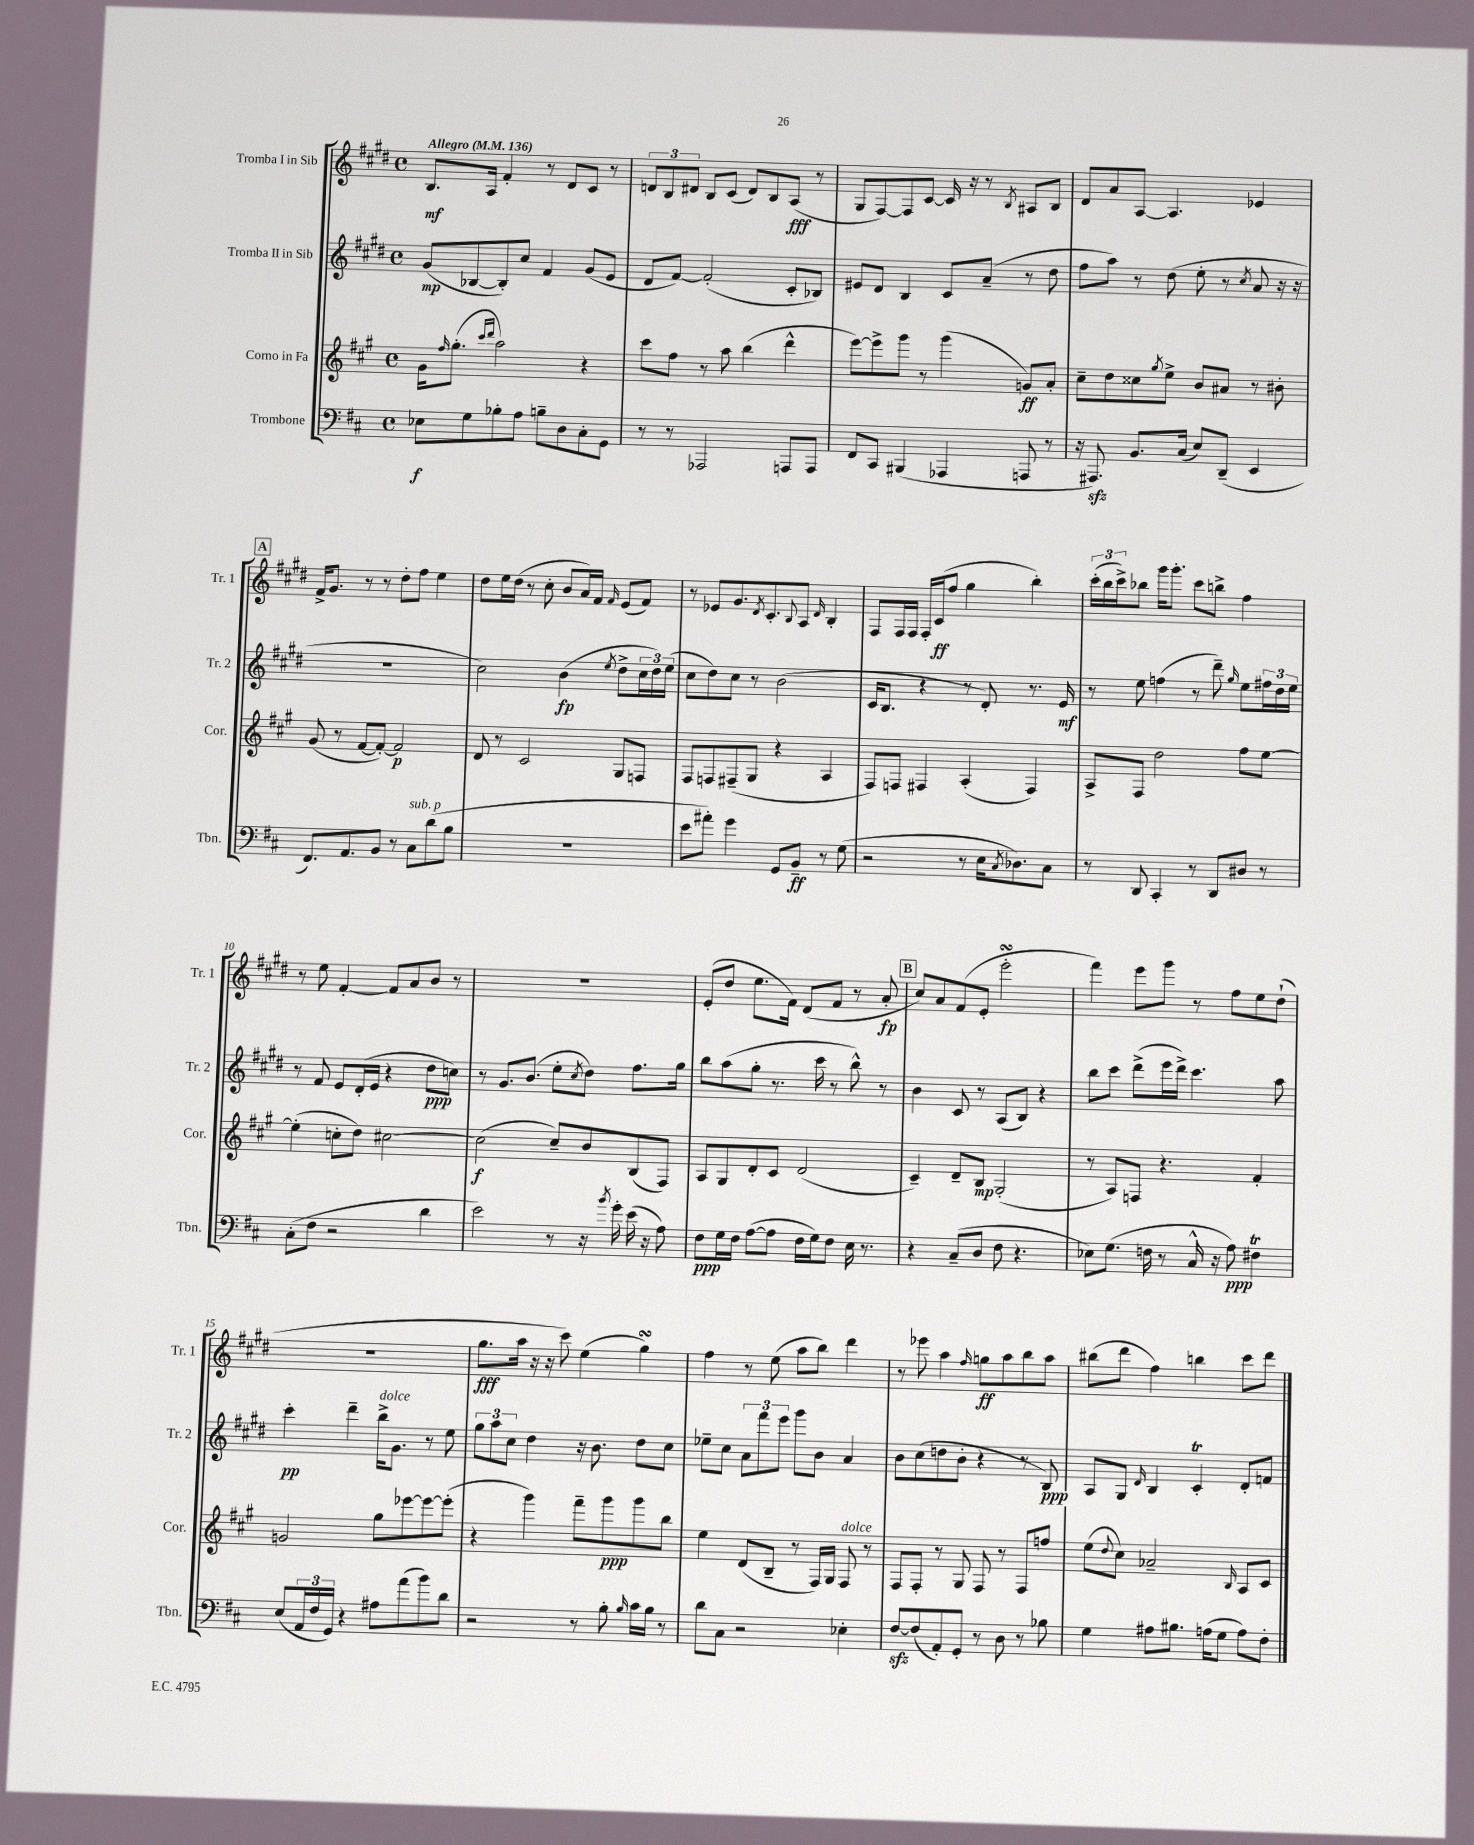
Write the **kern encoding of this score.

**kern	**kern	**kern	**kern
*staff4	*staff3	*staff2	*staff1
*clefF4	*clefG2	*clefG2	*clefG2
*k[f#c#]	*k[f#c#g#]	*k[f#c#g#d#]	*k[f#c#g#d#]
*M4/4	*M4/4	*M4/4	*M4/4
*met(c)	*met(c)	*met(c)	*met(c)
*MM136	*MM136	*MM136	*MM136
8E-	16g#	(8g#	8.B
.	16qqff#	.	.
.	(8.gg#'	.	.
8G	.	[8B-	.
.	.	.	16A
.	16qqccc#	.	.
.	16qqddd	.	.
8B-'	2aa)	8B-'])	4f#'
8A	.	8cc#	.
8B~	.	4f#	8r
8D	.	.	8d#
8C#'	4r	(8g#	8c#
8GG	.	8e	8r
=	=	=	=
8r	8ccc#	8d#	12d
.	.	.	12B
8r	8ff#	[8f#)	.
.	.	.	12d#
2AAA-	8r	(2f#']	8B
.	8aa	.	(8c#
.	(4bb	.	8d#)
.	.	.	8B
8AAA	4ddd^^	8c#'	(8A
8AAA	.	8B-)	8r
=	=	=	=
8FF#	[8eee)	8e#	8G#
8CC#	8eee^]	8d#	[8F#)
(4BBB#	8ggg#	4B	8F#]
.	8r	.	[8c#
4AAA-	(4ggg#	8c#	16c#]
.	.	.	16r
.	.	(8a~	8r
.	.	.	8qB
8AAA	8g)	8r	8A#
8r	8a'	8dd#	8B
=	=	=	=
16r	8cc#~	8ff#	8d#
8.AAA#)	.	.	.
.	8dd	8aa)	8a
8.BB	8cc##	8r	[8A
.	8qgg#	.	.
.	8ee^	(8dd#	4.A]
(16C#	.	.	.
8E)	8b	8ee'	.
(8DD~	8a#	8r	.
.	.	8qcc#	.
4EE	8r	8a	4e-
.	8b#'	16r	.
.	.	16r	.
=	=	=	=
8.FF#)	(8g#	1r	16f#^
.	.	.	8.g#
.	8r	.	.
8.AA	.	.	.
.	[8f#	.	8r
8BB	8f#'_)	.	8r
8r	2f#]	.	8dd#'
8C#	.	.	8ff#
(8d	.	.	4ee
8B	.	.	.
=	=	=	=
1r	8d	2cc#)	8dd#
.	8r	.	16ee
.	.	.	(16dd#
.	2c#	.	8r
.	.	.	8cc#'
.	.	(4b	8b
.	.	.	16a)
.	.	.	16f#
.	.	8qee	16qqf#
.	8G#	8dd#^	(8e
.	8F	24cc#	8f#)
.	.	24dd#)	.
.	.	(24ee	.
=	=	=	=
8e	8F#	8cc#	8r
8a#')	8F	8dd#)	8e-
4g	(8F#~	8cc#	8.g#
.	8G#	8r	.
.	.	.	8qd#
.	.	.	8.c#'
8GG	4r	(2b	.
.	.	.	8qqB
8BB~	.	.	8A
.	.	.	16qqd#
8r	4A	.	4B'
(8G	.	.	.
=	=	=	=
2r	8F#)	16c#	8F#
.	.	8.B	.
.	8F	.	16F#
.	.	.	16F#
.	4F#	4r	16F#'
.	.	.	(16c#
.	.	.	8ff#
8r	(4A'	8r	4gg#
16E	.	8d#')	.
8qC#	.	.	.
8.D-)	.	.	.
.	4F#)	8.r	4bb')
8C#	.	.	.
.	.	16e	.
=	=	=	=
8r	8A^	8r	(24ccc#'
.	.	.	24bb
.	.	.	24ccc#^)
8DD	8F#	8ee	8bb-
4CC#'	2dd	(4ff	16ggg#
.	.	.	8.ggg#'
8r	.	8r	8ccc#
8DD	.	8ddd#~)	8bb^
.	.	16qqgg#	.
8D#	8ff#	8ee	4ff#
8r	[8ee	24ff#	.
.	.	24dd#	.
.	.	24ee	.
=	=	=	=
(8C#'	(4ee']	8r	8r
8F#	.	8f#	8ee
2r	8cc'	8e	[4f#'
.	8dd)	(16d#'	.
.	.	16e	.
.	[2cc#	4r	8f#]
.	.	.	8a
4d	.	8dd#	8b
.	.	8cc)	8r
=	=	=	=
2e)	(2cc#]	8r	1r
.	.	8.g#	.
.	.	(8.b	.
8r	8cc#~)	8ee'	.
.	.	8qcc#	.
16r	8b	8dd#)	.
8qb	.	.	.
16g'	.	.	.
(16e	(8B	8.ff#	.
16r	.	.	.
8A)	8F#)	.	.
.	.	16gg#	.
=	=	=	=
8F#	8A	8bb	(8e'
16G	8G#	(8aa	8dd#
16F#	.	.	.
([8A	8d'	8gg#'	8.ee
8A]	8c#	8.r	.
.	.	.	16f#)
16F#	(2d	.	(8d#
16G)	.	16ccc#	.
8F#	.	8r	8f#
16E	.	8bb^^)	8r
8.r	.	.	.
.	.	8r	8a'
=	=	=	=
4r	4c#~)	4b	8cc#)
.	.	.	8a
(8C#~	8d~	8c#	(8f#
8D	8B	8r	8e'
8F#	(2G#'	(8A	2eee'
4.r	.	8B)	.
.	.	4r	.
=	=	=	=
8E-)	8r	8bb	4fff#)
(8.G	8A)	8ccc#	.
.	8F	(8ddd#^	8eee
16F	.	.	.
8r	4.r	16eee	8ggg#
.	.	16ddd#^)	.
16C#^^	.	4.ccc#	8r
16r	.	.	.
8A)	.	.	8ff#
4F#	4f#'	.	8ee
.	.	8aa	(8dd#`
=	=	=	=
(8E	2g	4ccc#'	1r
24AA	.	.	.
24F#	.	.	.
24GG)	.	.	.
4r	.	4ddd#~	.
8A#	8gg#	16bb^	.
.	.	8.g#	.
(8a	[8eee-	.	.
8b)	8eee-_	8r	.
8d	(8eee-']	8ee	.
=	=	=	=
2r	4r	12gg#	8.gg#
.	.	12aa	.
.	.	12cc#	.
.	.	.	16aa
.	4ggg#)	4dd#	16r
.	.	.	16r
.	.	.	8ccc#)
8r	8fff#~	16r	(4ee
.	.	8.b	.
8B'	8ggg#	.	.
16qqB	.	.	.
16c#	8ggg#	8dd#	4gg#)
16B	.	.	.
8r	8bb	8cc#	.
=	=	=	=
8d	4ee	8ee-~	4ff#
8C#	.	8cc#	.
2r	(8d	12a	8r
.	.	12fff#	.
.	8B~	.	(8ee
.	.	12eee	.
.	8r	8ggg#	8aa
.	16F#)	8b	8bb)
.	16G#	.	.
4E-'	8F#	4a	4ddd#
.	8r	.	.
=	=	=	=
[8F#	8F#	8b	8r
(8F#]	8F#'	(8cc#	8eee-
8AA')	8r	8dd	4aa
8GG'	8G#	8b'	.
.	.	.	16qqff#
8r	8F#	4r	8gg
8D	8r	.	8aa
8r	8F#	8r	8bb
8B-	8ff	8B)	8aa
=	=	=	=
4G	(8ee	8A	(8bb#
.	8qqdd	.	.
.	8cc#)	8G#	8ddd#
.	.	16qqd#	.
8A#	2a-~	4B	4ff#)
8.B#	.	.	.
.	.	4c#'	4bb
(16A	.	.	.
8G	.	.	.
.	16qqB	.	.
8A)	8A	8d#'	8ccc#
8F#'	8c#	8f	8ddd#
==	==	==	==
*-	*-	*-	*-
